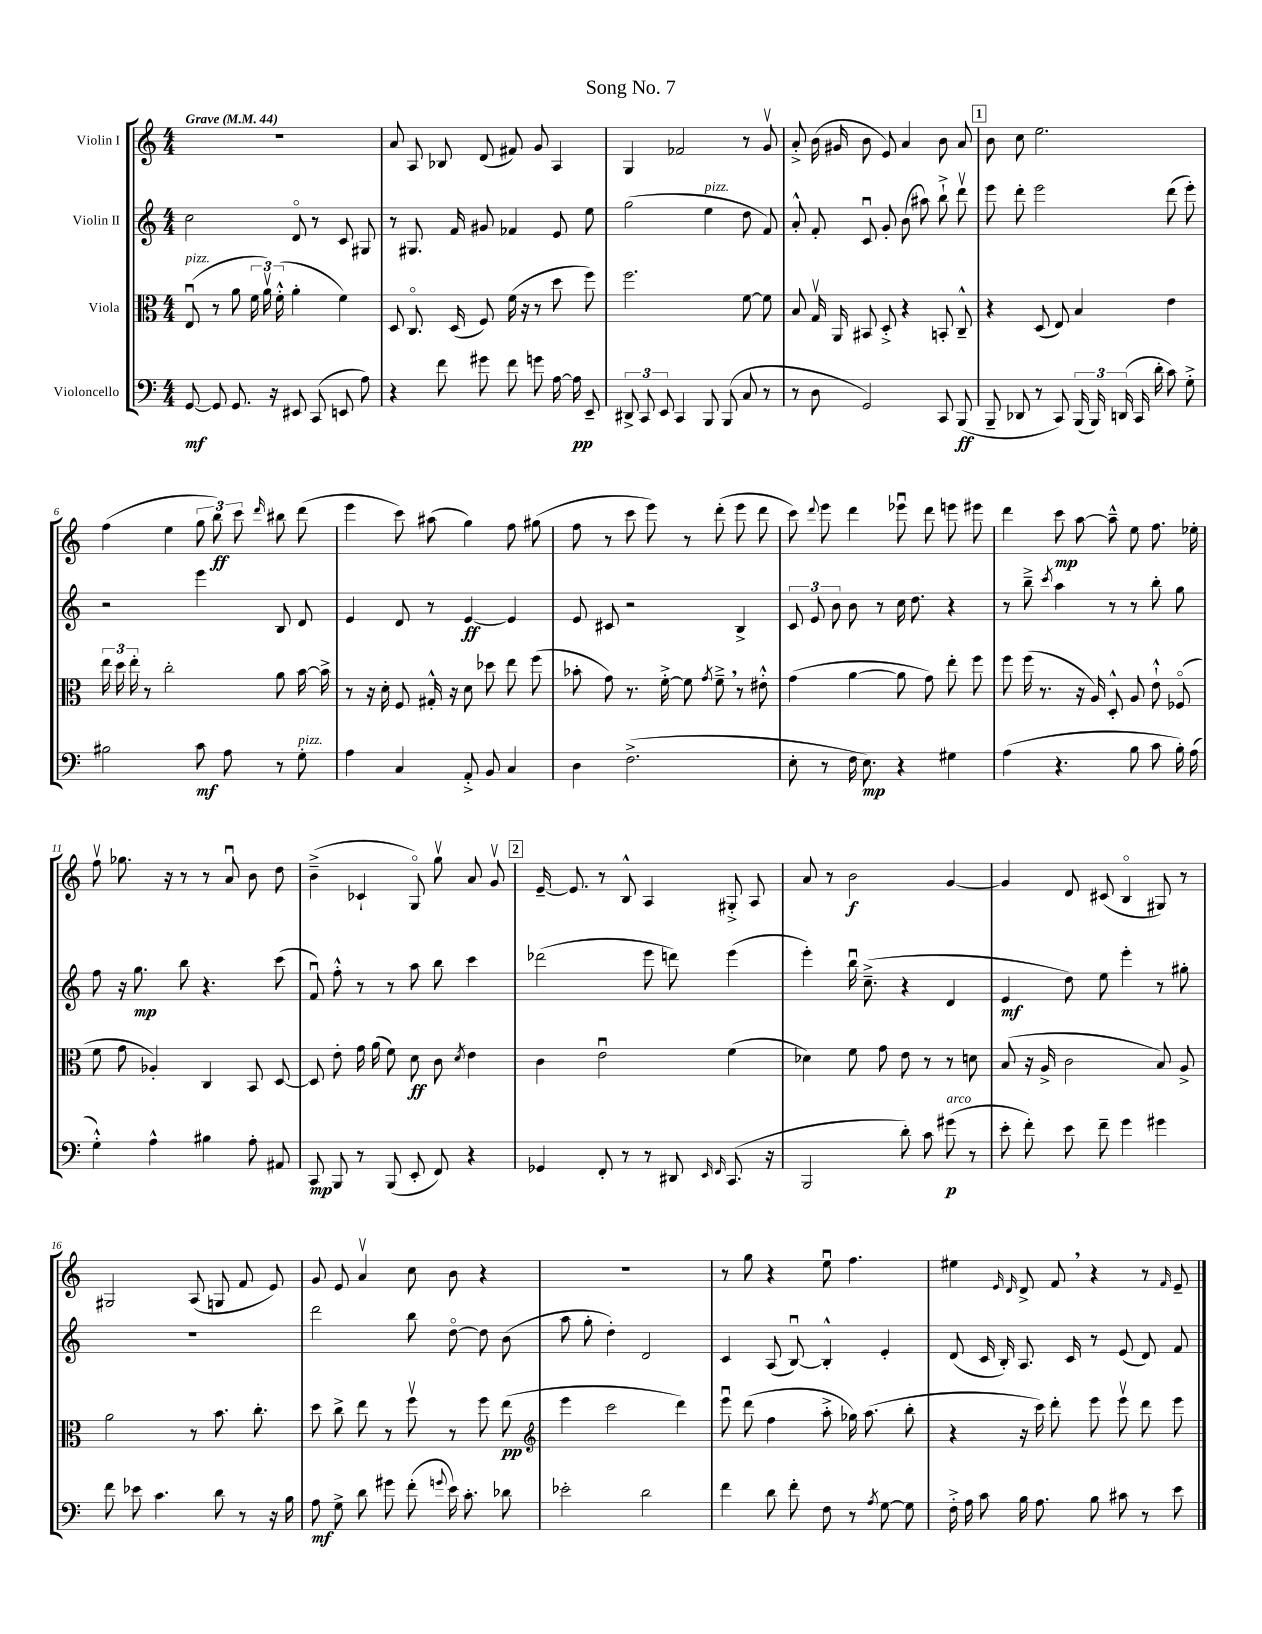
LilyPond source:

\header { title = "Song No. 7" }
<<
\new StaffGroup <<
\new Staff = "s0" \with { instrumentName = "Violin I" } {
    \clef treble \key c \major \numericTimeSignature \time 4/4 \tempo "Grave" 4 = 44
    \autoBeamOff r1 |
    a'8 a8 bes8 d'8( fis'8) g'8 a4 |
    g4 fes'2 r8 g'8\upbow |
    a'8-.-> b'16( gis'16 b'8 e'8) a'4 b'8 a'8 |
    \mark \markup { \box "1" } b'8 c''8 e''2. |
    f''4( e''4 \tuplet 3/2 { g''8 b''8\ff) c'''8 } \grace { d'''16 } bis''8 d'''8( |
    e'''4 c'''8) ais''8( g''4) f''8 gis''8( |
    f''8 r8 c'''8 e'''8) r8 d'''8-.( e'''8 d'''8 |
    c'''8) \appoggiatura { d'''8 } e'''8 d'''4 ees'''8\downbow d'''8 e'''8 eis'''8 |
    d'''4 c'''8\mp a''8~ a''8---^ e''8 f''8. ees''16-. |
    f''8\upbow ges''8. r16 r8 r8 a'8\downbow b'8 d''8 |
    b'4--->( ces'4-! g8\flageolet) g''8\upbow a'8 g'8\upbow |
    \mark \markup { \box "2" } e'16~-- e'8. r8 b8-^ a4 gis8-.-> a8 |
    a'8 r8 b'2\f g'4~ |
    g'4 d'8 cis'8( b4\flageolet gis8) r8 |
    gis2 a8( g8 f'8 e'8) |
    g'8 e'8 a'4\upbow c''8 b'8 r4 |
    R1 |
    r8 g''8 r4 e''8\downbow f''4. |
    eis''4 \grace { e'16 d'16 } d'8-> f'8 \breathe r4 r8 \grace { f'16 } e'8-- \bar "|." |
}
\new Staff = "s1" \with { instrumentName = "Violin II" } {
    \clef treble \key c \major \numericTimeSignature \time 4/4
    \autoBeamOff c''2 d'8\flageolet r8 c'8 gis8 |
    r8 gis8. f'16 gis'8 fes'4 e'8 e''8 |
    g''2( e''4^\markup { \italic "pizz." } d''8 f'8) |
    a'8-.-^ f'8-. c'8\downbow g'8-. b'8( ais''8) b''8-!-> d'''8\upbow |
    \mark \markup { \box "1" } e'''8 d'''8-. e'''2 d'''8( e'''8-.) |
    r2 e'''4 b8 d'8 |
    e'4 d'8 r8 e'4~\ff e'4 |
    e'8 cis'8 r2 b4-> |
    \tuplet 3/2 { c'8 e'8 b'8 } b'8 r8 c''16 d''8. r4 |
    r8 b''8---> \acciaccatura { c'''8 } a''4 r8 r8 b''8-. g''8 |
    f''8 r16 g''8.\mp b''8 r4. c'''8( |
    f'8\downbow) f''8-.-^ r8 r8 a''8 b''8 c'''4 |
    \mark \markup { \box "2" } des'''2( e'''8 d'''8) e'''4( |
    e'''4-.) b''16\downbow c''8.--->( r4 d'4 |
    e'4\mf d''8) e''8 e'''4-. r8 gis''8-. |
    R1 |
    d'''2 b''8 d''8~\flageolet d''8 b'8( |
    a''8 g''8-. d''4-.) d'2 |
    c'4 a8( b8~\downbow) b4-.-^ e'4-. |
    d'8( c'16 b16-.) a8. c'16 r8 e'8( d'8) f'8 \bar "|." |
}
\new Staff = "s2" \with { instrumentName = "Viola" } {
    \clef alto \key c \major \numericTimeSignature \time 4/4
    \autoBeamOff e8\downbow^\markup { \italic "pizz." }( r8 a'8 \tuplet 3/2 { f'16 a'16\upbow) f'16-.-^( } a'4-. f'4) |
    d8 c8.\flageolet d16( f8) f'16( r16 r8 d''8 f''8) |
    f''2. f'8~ f'8 |
    b8 g16\upbow a,16 bis,8 d8-.-> r4 b,8-. c8---^ |
    \mark \markup { \box "1" } r4 d8( e8) b4 e'4 |
    \tuplet 3/2 { e''16 d''16 e''16-. } r8 c''2-. a'8 b'16~ b'16-> |
    r8 r16 d'16-. f8 gis16-.-^ r16 d'8 des''8 e''8 f''8( |
    bes'8-. g'8) r8. f'16~-.-> f'8 \acciaccatura { g'8 } f'8---> \breathe r8 eis'8-.-^ |
    g'4( a'4~ a'8 g'8) e''8-. f''8 |
    f''8 f''16( r8. r16 a16) d8-.-^ a8 e'8-!-^ fes8\flageolet( |
    f'8 g'8 aes4-.) c4 b,8 d8~ |
    d8 e'8-. g'16 a'16( f'8) d'8\ff c'8 \acciaccatura { d'8 } e'4 |
    \mark \markup { \box "2" } c'4 e'2\downbow f'4( |
    des'4) f'8 g'8 e'8 r8 r8 d'8 |
    b8( r16 a16-> c'2 b8) a8-> |
    a'2 r8 b'8. c''8.-. |
    d''8 c''8-> e''8 r8 f''8\upbow r8 f''8 e''8\pp( |
    \clef treble e'''4 c'''2 d'''4) |
    e'''8\downbow d'''8( f''4 a''8-.-> ges''16) a''8.( b''8-. |
    r4 r16 c'''16) d'''8-. e'''8 e'''8\upbow d'''8 e'''8 \bar "|." |
}
\new Staff = "s3" \with { instrumentName = "Violoncello" } {
    \clef bass \key c \major \numericTimeSignature \time 4/4
    \autoBeamOff g,8~\mf g,8 g,8. r16 eis,8 c,8( e,8 a8) |
    r4 f'8 gis'8 f'8 g'8 a16~ a16\pp e,8-- |
    \tuplet 3/2 { dis,8-> c,8 e,8 } c,4 b,,8 b,,8( c8 r8 |
    r8 d8 g,2) c,8 b,,8\ff( |
    \mark \markup { \box "1" } b,,8-- des,8 r8 c,8) \tuplet 3/2 { b,,16( b,,16) d,16( } c,16 d'16-. c'8) g8-.-> |
    bis2 c'8\mf a8 r8 g8-.^\markup { \italic "pizz." } |
    a4 c4 a,8-.-> b,8 c4 |
    d4 f2.->( |
    e8-. r8 f16 e8.\mp) r4 gis4 |
    a4( r4. b8 c'8 b16-.) a16( |
    g4-.-^) a4-^ bis4 a8-. ais,8 |
    c,8\mp b,,8 r8 b,,8( e,8-. f,8) r4 |
    \mark \markup { \box "2" } ges,4 f,8-. r8 r8 dis,8 \grace { e,16 f,16 } c,8.( r16 |
    b,,2 d'8-.) c'8 gis'8\p^\markup { \italic "arco" }( r8 |
    e'8-. f'8-.) e'8 f'8-- g'4 gis'4 |
    f'8 ees'8 c'4. d'8 r8 r16 b16 |
    a8\mf g8-> d'8 gis'8 f'8-.( \appoggiatura { g'8 } e'16) c'8.-. des'8 |
    ees'2-. d'2 |
    f'4 d'8 f'8-. f8 r8 \acciaccatura { a8 } g8~ g8 |
    f16-.-> a16 c'8 b16 a8. b8 cis'8 r8 e'8 \bar "|." |
}
>>
>>
